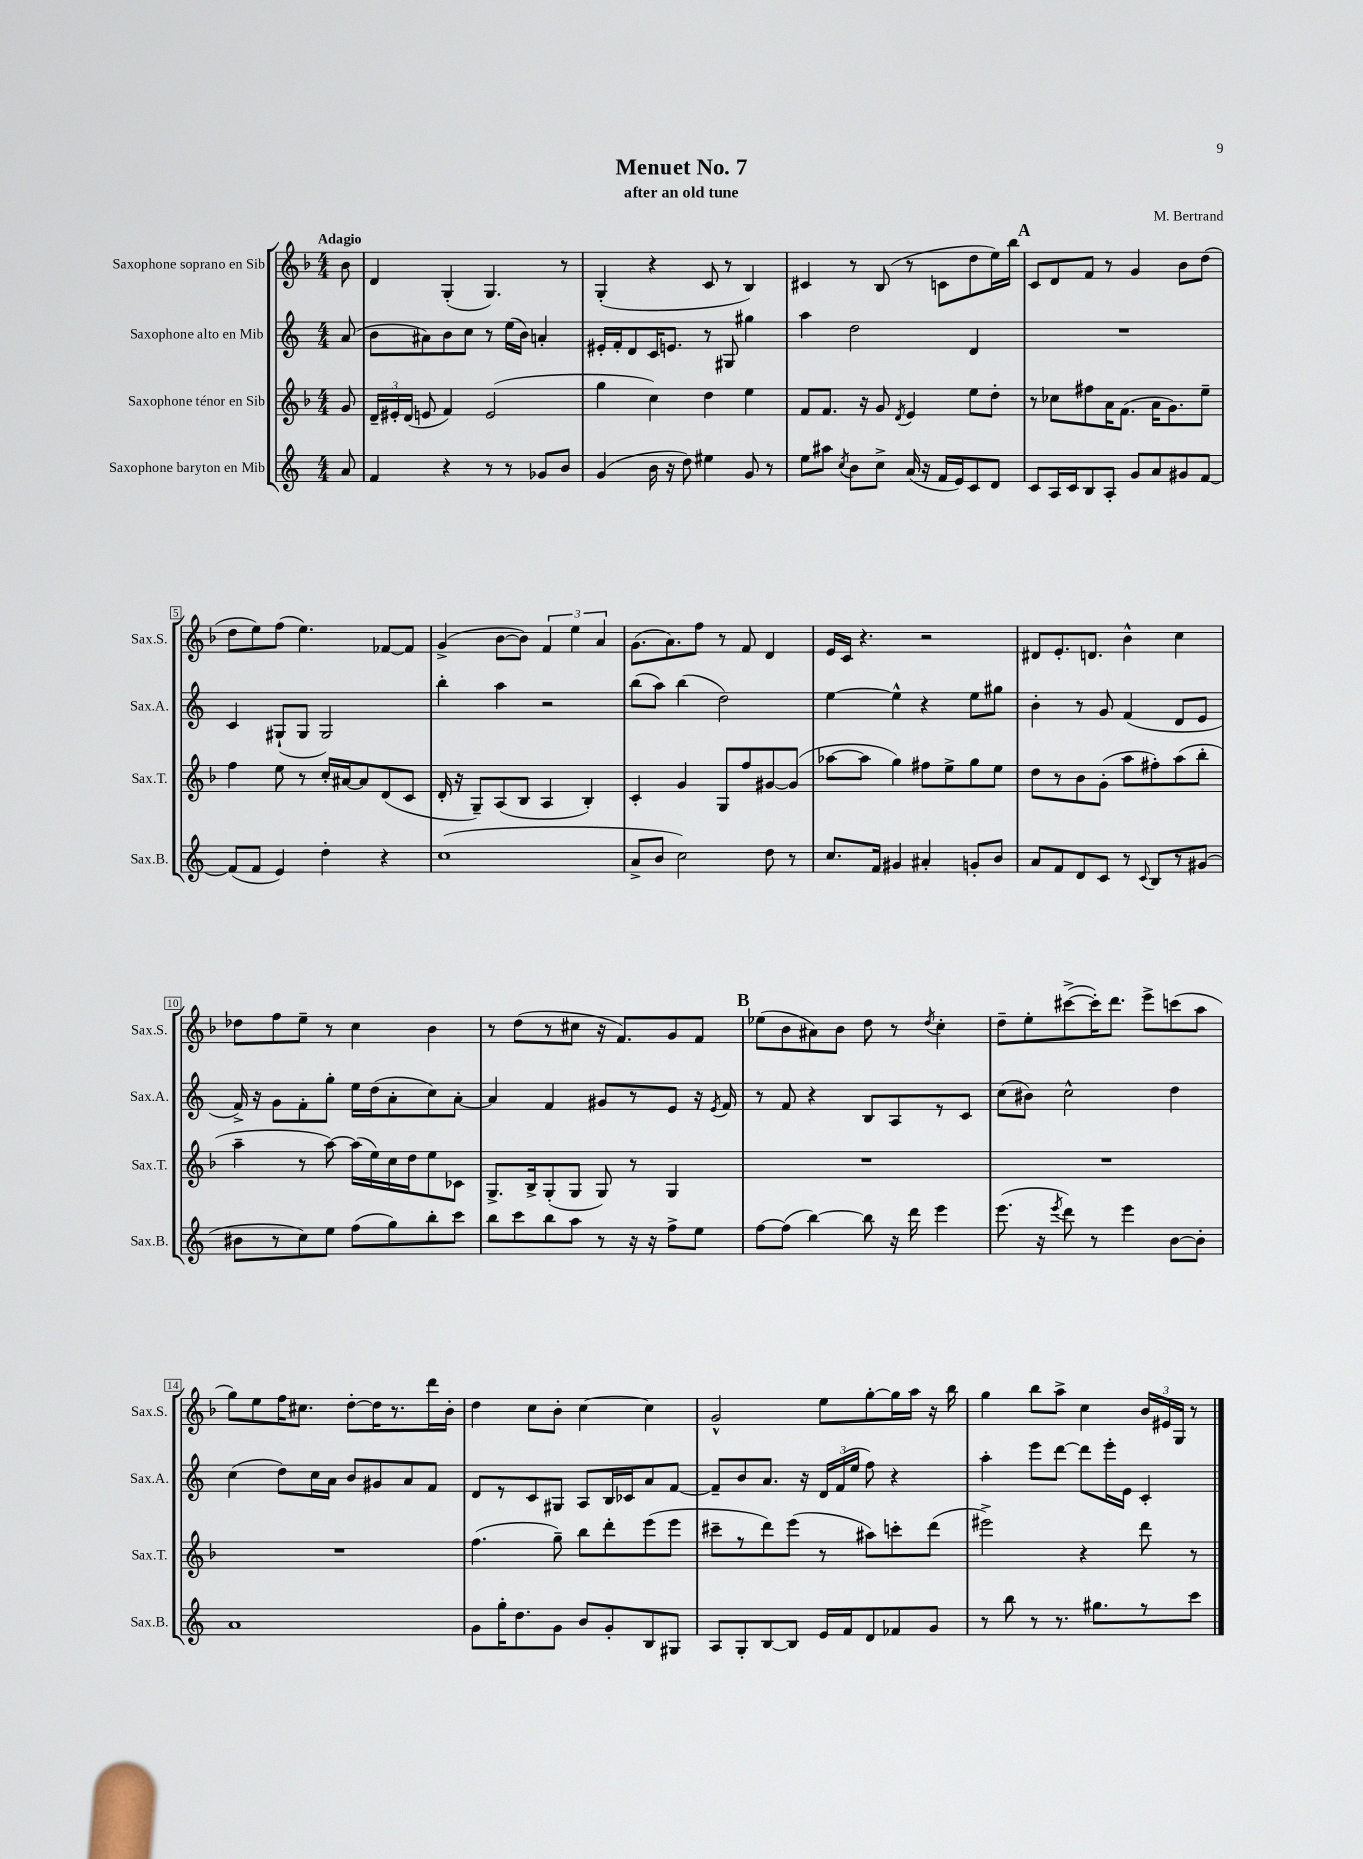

**kern	**kern	**kern	**kern
*staff4	*staff3	*staff2	*staff1
*clefG2	*clefG2	*clefG2	*clefG2
*k[]	*k[b-]	*k[]	*k[b-]
*M4/4	*M4/4	*M4/4	*M4/4
8a	8g	(8a	8b-
=	=	=	=
4f	24d~	8b	4d
.	24e#'	.	.
.	(24d	.	.
.	8e	8a#)	.
4r	4f)	8b	(4G'
.	.	8cc	.
8r	(2e	8r	4.G)
8r	.	(16ee	.
.	.	16b)	.
8g-	.	4a'	.
8b	.	.	8r
=	=	=	=
(4g	4gg	16e#'	(4G'
.	.	16f'	.
.	.	8d	.
16b	4cc)	16c	4r
16r	.	8.e	.
8dd)	.	.	.
4ee#	4dd	8r	8c
.	.	8G#	8r
8g	4ee	4gg#	4B-)
8r	.	.	.
=	=	=	=
8ee	8f	4aa	4c#
8aa#	8.f	.	.
8qcc	.	.	.
8b	.	2dd	8r
.	16r	.	.
8cc^	8g	.	(8B-
.	8qd	.	.
(16a	4e	.	8r
16r	.	.	.
16f	.	.	8c
16e)	.	.	.
8c	8ee	4d	8dd
8d	8dd'	.	16ee)
.	.	.	16bb-
=	=	=	=
8c	8r	1r	8c
16A	8cc-	.	8d
16c	.	.	.
8B	8ff#	.	8f
8A'	16a	.	8r
.	(8.f	.	.
8g	.	.	4g
8a	16a	.	.
.	8.g)	.	.
8g#	.	.	8b-
[8f	8ee~	.	(8dd
=	=	=	=
(8f]	4ff	4c	8dd
8f	.	.	8ee)
4e)	8ee	(8G#`	(8ff
.	8r	8G#	4.ee)
4dd'	16cc'	2G#)	.
.	[16a#	.	.
.	8a#]	.	.
4r	(8d	.	[8f-
.	8c	.	8f-]
=	=	=	=
(1cc	16d'	4bb'	(4g^
.	16r	.	.
.	8G~)	.	.
.	(8A	4aa	[8b-
.	8B-	.	8b-])
.	4A	2r	6f
.	.	.	6ee
.	4B-')	.	.
.	.	.	6a
=	=	=	=
8a^	4c'	(8bb	(8.g
8b	.	8aa)	.
.	.	.	8.a)
2cc)	4g	(4bb	.
.	.	.	8ff
.	8G	2dd)	8r
.	8ff	.	8f
8dd	[8g#	.	4d
8r	(8g#]	.	.
=	=	=	=
8.cc	[8aa-	[4ee	16e
.	.	.	16c
.	8aa-]	.	4.r
16f	.	.	.
4g#	4gg)	4ee^^]	.
4a#'	8ff#	4r	2r
.	8ee^	.	.
8g'	8gg	8ee	.
8b	8ee	8gg#	.
=	=	=	=
8a	8dd	4b'	8d#
8f	8r	.	8.e'
8d	8b-	8r	.
.	.	.	8.d
8c	(8g'	8g	.
8r	8aa	(4f	4b-^^
8qqc	.	.	.
8B	8ff#')	.	.
8r	(8aa	8d	4cc
(8g#	8bb-'	8e	.
=	=	=	=
8b#	4aa~	16f^)	8dd-
.	.	16r	.
8r	.	8g	8ff
8cc)	8r	8f'	8ee~
8ee	[8aa)	8gg'	8r
(8ff	(16aa]	16ee	4cc
.	16ee)	(16dd	.
8gg)	16cc	8a'	.
.	16dd	.	.
8bb'	8ee	8cc)	4b-
8ccc	8c-	[8a'	.
=	=	=	=
8bb	8.G^	4a]	8r
8ccc	.	.	(8dd
.	16B-^	.	.
8bb	(8G'	4f	8r
8aa	8G	.	8cc#
8r	8G)	8g#	16r
.	.	.	8.f)
16r	8r	8r	.
16r	.	.	.
8ff^	4G	8e	8g
8ee	.	16r	8f
.	.	8qe	.
.	.	16f	.
=	=	=	=
[8ff	1r	8r	(8ee-
(8ff]	.	8f	8b-
[4bb)	.	4r	8a#)
.	.	.	8b-
8bb]	.	8B	8dd
16r	.	8A	8r
16ddd	.	.	.
.	.	.	8qdd
4eee	.	8r	4cc'
.	.	8c	.
=	=	=	=
(8.eee	1r	(8cc	8dd~
.	.	8b#)	8ee'
16r	.	.	.
8qeee	.	.	.
8ddd)	.	2cc^^	([8ccc#^
8r	.	.	16ccc#'])
.	.	.	8.ddd
4eee	.	.	.
.	.	.	8eee^
[8b	.	4dd	(8ccc
8b']	.	.	8aa
=	=	=	=
1a	1r	(4cc	8gg)
.	.	.	8ee
.	.	8dd)	16ff
.	.	.	8.cc#
.	.	16cc	.
.	.	16a	.
.	.	8b	[8dd'
.	.	8g#	16dd]
.	.	.	8.r
.	.	8a	.
.	.	8f	16ddd
.	.	.	16b-'
=	=	=	=
8g	(4.ff	8d	4dd
16gg'	.	8r	.
8.dd	.	.	.
.	.	8c	8cc
8g	8gg~)	8G#	8b-'
8b	8bb-	8A	[4cc
8g'	8ddd'	16B	.
.	.	16c-	.
8B	(8eee	8a	4cc]
8G#	8eee	[8f	.
=	=	=	=
8A	8ccc#~	8f~]	2g^^
8G'	8r	8b	.
[8B	8ddd)	8.a	.
8B]	(8eee	.	.
.	.	16r	.
16e	8r	24d	8ee
.	.	(24f	.
16f	.	.	.
.	.	24ee	.
8d	8aa#)	8ff)	[8gg'
8f-	8ccc'	4r	16gg]
.	.	.	16aa
8g	(8ddd	.	16r
.	.	.	16bb-
=	=	=	=
8r	2eee#^)	4aa'	4gg
8bb	.	.	.
8r	.	8eee	8bb-
8.r	.	[8ddd	8aa^
.	4r	8ddd]	4cc
8.gg#	.	.	.
.	.	16eee'	.
.	.	16e	.
8r	8ddd	4c'	24b-
.	.	.	24e#
.	.	.	24G
8ccc	8r	.	8r
==	==	==	==
*-	*-	*-	*-
